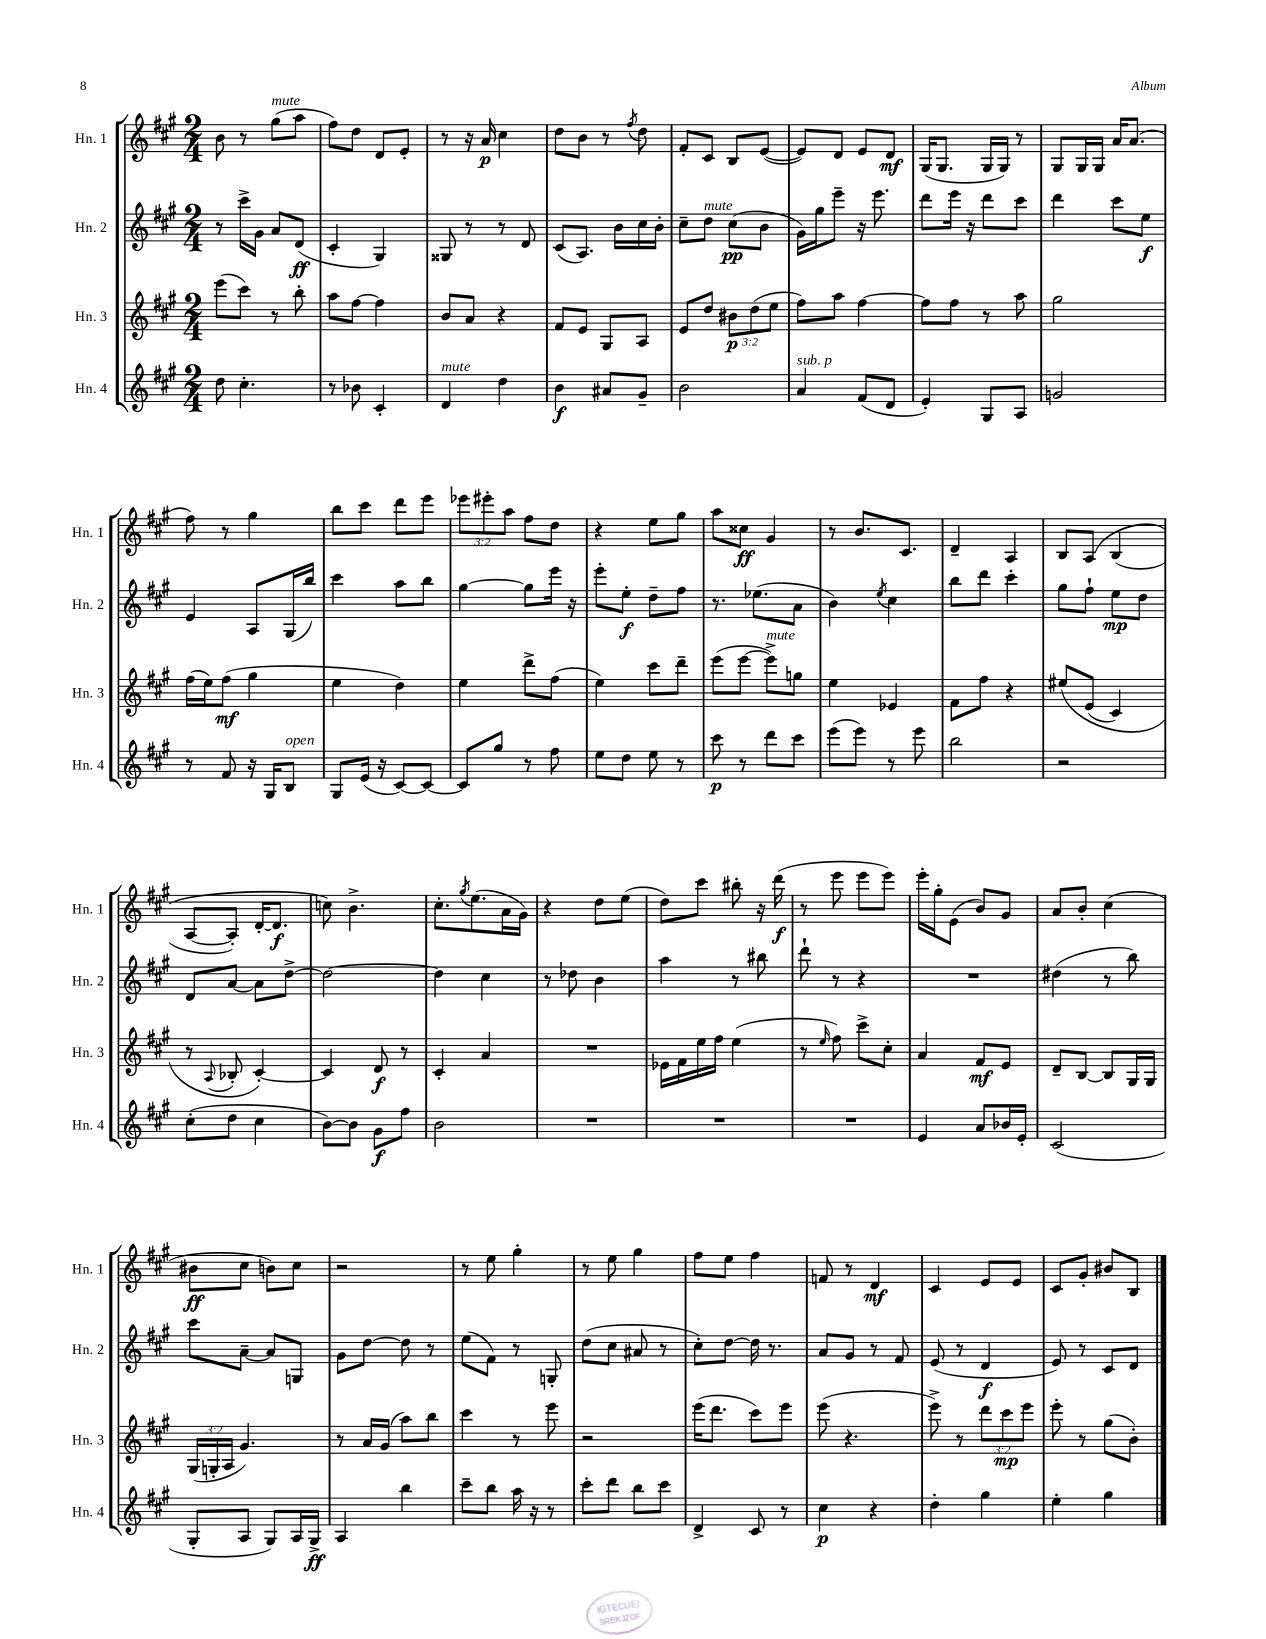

**kern	**kern	**kern	**kern
*staff4	*staff3	*staff2	*staff1
*clefG2	*clefG2	*clefG2	*clefG2
*k[f#c#g#]	*k[f#c#g#]	*k[f#c#g#]	*k[f#c#g#]
*M2/4	*M2/4	*M2/4	*M2/4
8dd	(8eee	8r	8b
4.cc#'	8ccc#)	16ccc#^	8r
.	.	16g#	.
.	8r	8a	(8gg#
.	8bb'	(8d	8aa
=	=	=	=
8r	8aa	4c#'	8ff#)
8b-	[8ff#	.	8dd
4c#'	4ff#]	4G#)	8d
.	.	.	8e'
=	=	=	=
4d	8b	8G##	8r
.	8a	8r	16r
.	.	.	16a
4dd	4r	8r	4cc#
.	.	8d	.
=	=	=	=
4b	8f#	(8c#	8dd
.	8e	8.A)	8b
8a#	8G#	.	8r
.	.	16b	.
.	.	.	8qff#
8g#~	8A	16cc#	8dd
.	.	16b'	.
=	=	=	=
2b	8e	8cc#~	8f#'
.	8dd	8dd	8c#
.	12b#	(8cc#	8B
.	(12dd	.	.
.	.	8b	([8e
.	12ee	.	.
=	=	=	=
4a	8ff#)	16g#)	8e])
.	.	16gg#	.
.	8aa	8eee~	8d
(8f#	[4ff#	16r	8e
.	.	8.eee	.
8d	.	.	8d
=	=	=	=
4e')	8ff#]	8ddd	(16G#
.	.	.	8.G#
.	8ff#	16eee	.
.	.	16r	.
8G#	8r	8ddd	16G#
.	.	.	16G#)
8A	8aa	8ccc#	8r
=	=	=	=
2g	2gg#	4ddd	8G#
.	.	.	16G#
.	.	.	16G#
.	.	8ccc#	16a
.	.	.	(8.a
.	.	8ee	.
=	=	=	=
8r	(16ff#	4e	8ff#)
.	16ee)	.	.
8f#	(8ff#	.	8r
16r	4gg#	8A	4gg#
16G#	.	.	.
8B	.	(16G#	.
.	.	16bb)	.
=	=	=	=
8G#	4ee	4ccc#	8bb
(16e	.	.	8ccc#
16r	.	.	.
[8c#)	4dd)	8aa	8ddd
8c#_	.	8bb	8eee
=	=	=	=
8c#]	4ee	[4gg#	12eee-
.	.	.	12eee#'
8gg#	.	.	.
.	.	.	12aa
8r	8ddd^	8gg#]	8ff#
8ff#	(8ff#	16eee	8dd
.	.	16r	.
=	=	=	=
8ee	4ee)	8eee'	4r
8dd	.	8ee'	.
8ee	8ccc#	8dd~	8ee
8r	8ddd~	8ff#	8gg#
=	=	=	=
8ccc#	(8eee	8.r	8aa
8r	[8eee	.	8cc##
.	.	(8.ee-	.
8ddd	8eee^])	.	4g#
8ccc#	8gg	8a	.
=	=	=	=
(8eee	4ee	4b)	8r
8eee)	.	.	8.b
.	.	8qee	.
8r	4e-	4cc#	.
.	.	.	8.c#
8eee	.	.	.
=	=	=	=
2bb	8f#	8bb	4d~
.	8ff#	8ddd	.
.	4r	4ccc#'	4A
=	=	=	=
2r	&(8ee#	8gg#	8B
.	(8e	8ff#`	&(8A
.	4c#)	8ee	(4B
.	.	8dd	.
=	=	=	=
(8cc#'	8r	8d	[8A
.	8qqA	.	.
8dd	8B-'	[8a	8A'])
4cc#	[4c#'&)	8a]	[16d'
.	.	.	8.d]
.	.	[8dd^	.
=	=	=	=
[8b)	4c#]	2dd_	8cc&)
8b]	.	.	4.b^
8g#	8d	.	.
8ff#	8r	.	.
=	=	=	=
2b	4c#'	4dd]	8.cc#'
.	.	.	8qgg#
.	.	.	(8.ee
.	4a	4cc#	.
.	.	.	16a
.	.	.	16g#)
=	=	=	=
2r	2r	8r	4r
.	.	8dd-	.
.	.	4b	8dd
.	.	.	(8ee
=	=	=	=
2r	16e-	4aa	8dd)
.	16f#	.	.
.	16ee	.	8ccc#
.	16ff#	.	.
.	(4ee	8r	8bb#'
.	.	8bb#	16r
.	.	.	(16ddd
=	=	=	=
2r	8r	8ddd`	8r
.	16qqee	.	.
.	8ff#)	8r	8eee
.	8ccc#^	4r	8eee
.	8cc#'	.	8eee)
=	=	=	=
4e	4a	2r	16eee'
.	.	.	16gg#'
.	.	.	(8e
8a	8f#	.	8b)
16b-	8e	.	8g#
16e'	.	.	.
=	=	=	=
(2c#	8d~	(4dd#	8a
.	[8B	.	8b'
.	8B]	8r	(4cc#
.	16G#	8bb)	.
.	16G#	.	.
=	=	=	=
8G#'	(24G#	8ccc#	8b#
.	24G'	.	.
.	24A	.	.
8A	4.g#)	[8a~	8cc#
8G#)	.	8a]	8b)
16A	.	8G	8cc#
16G#^	.	.	.
=	=	=	=
4A	8r	8g#	2r
.	16a	[8dd	.
.	(16g#	.	.
4bb	8aa)	8dd]	.
.	8bb	8r	.
=	=	=	=
8ccc#~	4ccc#	(8ee	8r
8bb	.	8f#)	8ee
16aa	8r	8r	4gg#'
16r	.	.	.
8r	8eee	8G'	.
=	=	=	=
8ccc#'	2r	(8dd	8r
8ddd	.	8cc#	8ee
8bb	.	8a#	4gg#
8ccc#	.	8r	.
=	=	=	=
4d^	(16eee	8cc#')	8ff#
.	8.ddd	.	.
.	.	[8dd	8ee
8c#	8ccc#)	16dd]	4ff#
.	.	8.r	.
8r	8eee	.	.
=	=	=	=
4cc#	(8eee	8a	8f
.	4.r	8g#	8r
4r	.	8r	4d
.	.	8f#	.
=	=	=	=
4dd'	8eee^)	(8e	4c#
.	8r	8r	.
4gg#	12ddd	4d	8e
.	12ccc#	.	.
.	.	.	8e
.	12eee	.	.
=	=	=	=
4ee'	8eee'	8e)	8c#
.	8r	8r	8g#'
4gg#	(8gg#	8c#	8b#
.	8b')	8d	8B
==	==	==	==
*-	*-	*-	*-
